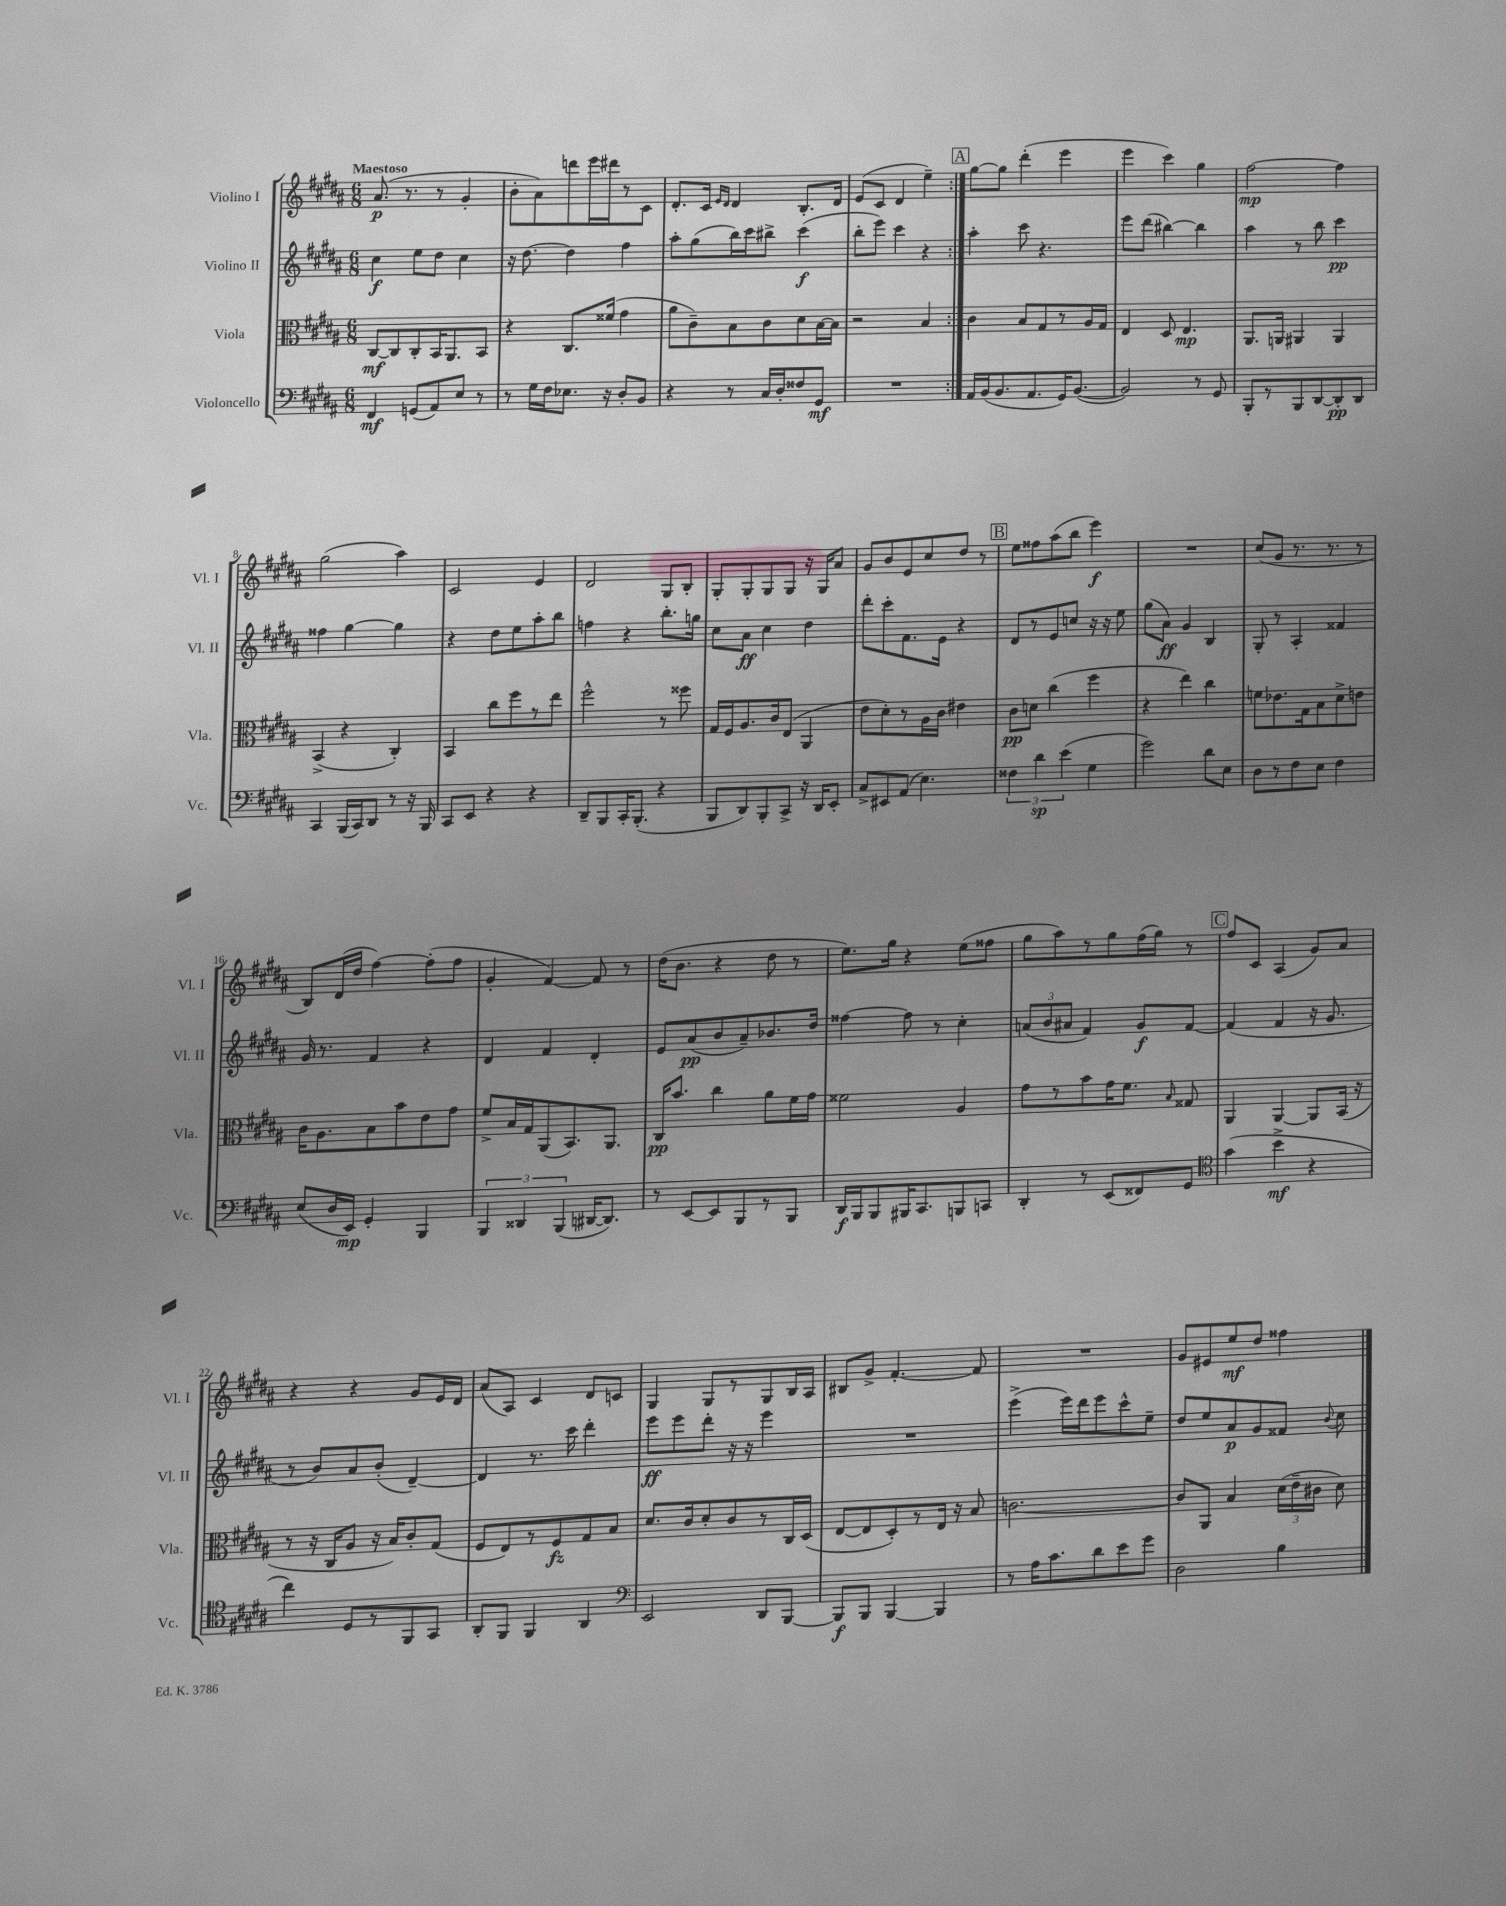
<<
\new StaffGroup <<
\new Staff = "s0" \with { instrumentName = "Violino I" shortInstrumentName = "Vl. I" } {
    \clef treble \key b \major \numericTimeSignature \time 6/8 \tempo "Maestoso"
    \autoBeamOff \repeat volta 2 { ais'8.\p( r8. r8 gis'4-. |
    b'8[-. ais'8) d'''8 e'''16 dis'''16 r8 cis'8] |
    dis'8.[-. cis'16] \grace { e'16[ dis'16] } dis'4 b8.[-. dis'16] |
    e'8[( cis'8] dis'4 e''4--) | }
    \mark \markup { \box "A" } gis''8[~ gis''8] dis'''4-.( e'''4 |
    e'''4 cis'''4) gis''4 |
    fis''2~\mp fis''4 |
    gis''2( ais''4) |
    cis'2 e'4 |
    dis'2 gis8[ b8]-. |
    gis8[-. gis8-. gis8 gis8] r16 gis16[ ais'8] |
    gis'8[ b'8 e'8 cis''8 dis''8] r8 |
    \mark \markup { \box "B" } e''8[ fisis''8 ais''8( b''8] e'''4\f) |
    R2. |
    cis''8[( gis'8] r8. r8. r8 |
    b8[) dis'16( dis''16] fis''4~) fis''8[-.( fis''8] |
    gis'4-. fis'4~) fis'8 r8 |
    dis''16[( b'8.] r4 dis''8 r8 |
    e''8.[) gis''16] r4 e''8[( fisis''8] |
    gis''8[ ais''8) r8 gis''8 fis''16( gis''16]) r8 |
    \mark \markup { \box "C" } fis''8[ cis'8] ais4( gis'8[) ais'8] |
    r4 r4 gis'8[ e'16 dis'16] |
    ais'8[( ais8]) cis'4 dis'8[ c'8] |
    gis4 gis8[ r8 gis8 b16 ais16] |
    bis8[ gis'8]-> fis'4.~-. fis'8 |
    R2. |
    gis'8[ eis'8 e''8\mf dis''8] fisis''4 \bar "|." |
}
\new Staff = "s1" \with { instrumentName = "Violino II" shortInstrumentName = "Vl. II" } {
    \clef treble \key b \major \numericTimeSignature \time 6/8
    \autoBeamOff \repeat volta 2 { cis''4\f e''8[ dis''8] cis''4 |
    r16 dis''8.~ dis''4 fis''4 |
    ais''8[-. gis''8( b''16) cis'''16 bis''8]-> cis'''4\f( |
    b''8[-. e'''8]) cis'''4 r4 | }
    \mark \markup { \box "A" } ais''4-. cis'''8 r4. |
    e'''8[ dis'''8]( bis''4~) bis''4 |
    ais''4 r8 b''8 cis'''4\pp |
    fisis''4 gis''4~ gis''4 |
    r4 dis''8[ e''8 ais''8-. b''8] |
    f''4 r4 b''8.[-. g''16] |
    cis''8[ ais'8]\ff cis''4 dis''4 |
    dis'''8[-. cis'''8-. fis'8. e'16] r4 |
    \mark \markup { \box "B" } dis'8[ r8 e'8 c''8] r16 r16 e''8 |
    gis''8[( ais'8]\ff) gis'4 b4 |
    gis8-. r8 ais4-. fisis'4 |
    gis'16 r8. fis'4 r4 |
    dis'4 fis'4 dis'4-. |
    e'8[ ais'8\pp( b'8 ais'8--) bes'8. dis''16] |
    fisis''4~ fisis''8 r8 cis''4-. |
    \tuplet 3/2 { a'8[( b'8 ais'8] } fis'4) gis'8[\f fis'8]~ |
    \mark \markup { \box "C" } fis'4( fis'4 r16 gis'8. |
    r8 b'8[) ais'8 b'8]-.( dis'4~--) |
    dis'4 r8. cis'''16 dis'''4-. |
    e'''8[\ff e'''8 dis'''8]-. r16 r16 e'''4 |
    R2. |
    e'''4->( e'''16[) dis'''16 e'''8 cis'''8-^ e''8]-- |
    dis''8[ e''8 ais'8\p gis'8 fisis'8] \appoggiatura { b'8 } cis''8 \bar "|." |
}
\new Staff = "s2" \with { instrumentName = "Viola" shortInstrumentName = "Vla." } {
    \clef alto \key b \major \numericTimeSignature \time 6/8
    \autoBeamOff \repeat volta 2 { cis8[~\mf cis8 cis8-. b,16 ais,8. b,8] |
    r4 cis8.[ fisis'16]( gis'4 |
    ais'8[ cis'8--) b8 cis'8 dis'8 b16~ b16] |
    r2 b4 | }
    \mark \markup { \box "A" } cis'4 b8[ gis8 r8 ais16 gis16] |
    e4 dis8 e4.\mp |
    ais,8.[ a,16] ais,4 ais,4 |
    b,4->( r4 cis4-.) |
    b,4 cis''8[ fis''8 r8 e''8] |
    fis''2-^ r8 fisis''8 |
    gis16[ fis16 ais8. cis'16 e8]( ais,4 |
    e'8[ dis'8-.) r8 ais16 cis'16] eis'4 |
    \mark \markup { \box "B" } cis'8[\pp d'8] cis''4( fis''4 |
    r4 e''4) cis''4 |
    f'8[ ees'8. gis16 b8 dis'8-> e'8] |
    cis'16[ ais8. b8 b'8 e'8 gis'8] |
    fis'8[-> b16 gis16 ais,8( b,8.) ais,8.] |
    cis16[\pp b'8.] cis''4 ais'8[ fis'16 gis'16] |
    fisis'2 ais4 |
    gis'8[ r8 b'8 gis'16 fis'8.] \grace { b16 } gisis8 |
    \mark \markup { \box "C" } ais,4 ais,4~ ais,8[ b,16]( r16 |
    r8 r16 cis16[ ais8] r16 b16[) cis'8-. gis8]( |
    fis8[ e8) r8 fis8\fz gis8 b8] |
    dis'8.[ cis'16 dis'8-. cis'8 r8 cis16 dis16]( |
    e8[~ e8 dis8-.) r8 e16] r16 b8 |
    c'2.~ |
    c'8[ ais,8] b4 \tuplet 3/2 { dis'16[( e'16-- cis'16] } dis'8) \bar "|." |
}
\new Staff = "s3" \with { instrumentName = "Violoncello" shortInstrumentName = "Vc." } {
    \clef bass \key b \major \numericTimeSignature \time 6/8
    \autoBeamOff \repeat volta 2 { fis,4\mf g,8[( ais,8) e8] r8 |
    r8 gis16[ fis16 ees8.] r16 dis8[-. b,8] |
    r4 r8 cis16[ dis16-. fisis8 gis,8]\mf |
    R2. | }
    \mark \markup { \box "A" } ais,16[ b,16( b,8. ais,8. gis,16) b,8.]~( |
    b,2) r8 gis,8 |
    b,,8[-. r8 b,,8 dis,8~ dis,8-.\pp dis,8] |
    cis,4 b,,16[( cis,16) dis,8] r8 r16 b,,16 |
    cis,8[ e,8] r4 r4 |
    dis,8[-- b,,8 cis,16-. b,,8.]-.( r4 |
    b,,8[ dis,8) b,,8-. cis,8]-> r16 dis,16[ e,8]-. |
    cis8[-> eis,8 ais,8]( e4.) |
    \mark \markup { \box "B" } \tuplet 3/2 { fisis4 dis'4\sp e'4( } gis4 |
    gis'2) dis'8[ e8] |
    dis8[ r8 fis8 e8] fis4 |
    e8[( dis16 e,16]\mp) gis,4-. b,,4 |
    \tuplet 3/2 { b,,4 disis,4 b,,4( } dis,16[~ dis,8.]) |
    r8 e,8[~ e,8 b,,8 r8 b,,8] |
    dis,16[\f b,,16 b,,8 bis,,16 cis,8. b,,8 c,8] |
    dis,4-. r8 e,8[( fisis,8) gis,8] |
    \mark \markup { \box "C" } \clef tenor gis'4( b'4->\mf r4 |
    cis''4) dis8[ r8 fis,8 gis,8] |
    ais,8[-. fis,8] fis,4 ais,4 |
    \clef bass e,2 dis,8[ b,,8]~ |
    b,,8[\f b,,8] b,,4~ b,,4 |
    r8 ais16[ cis'8. dis'8 e'8 gis'8] |
    dis2 b4 \bar "|." |
}
>>
>>
